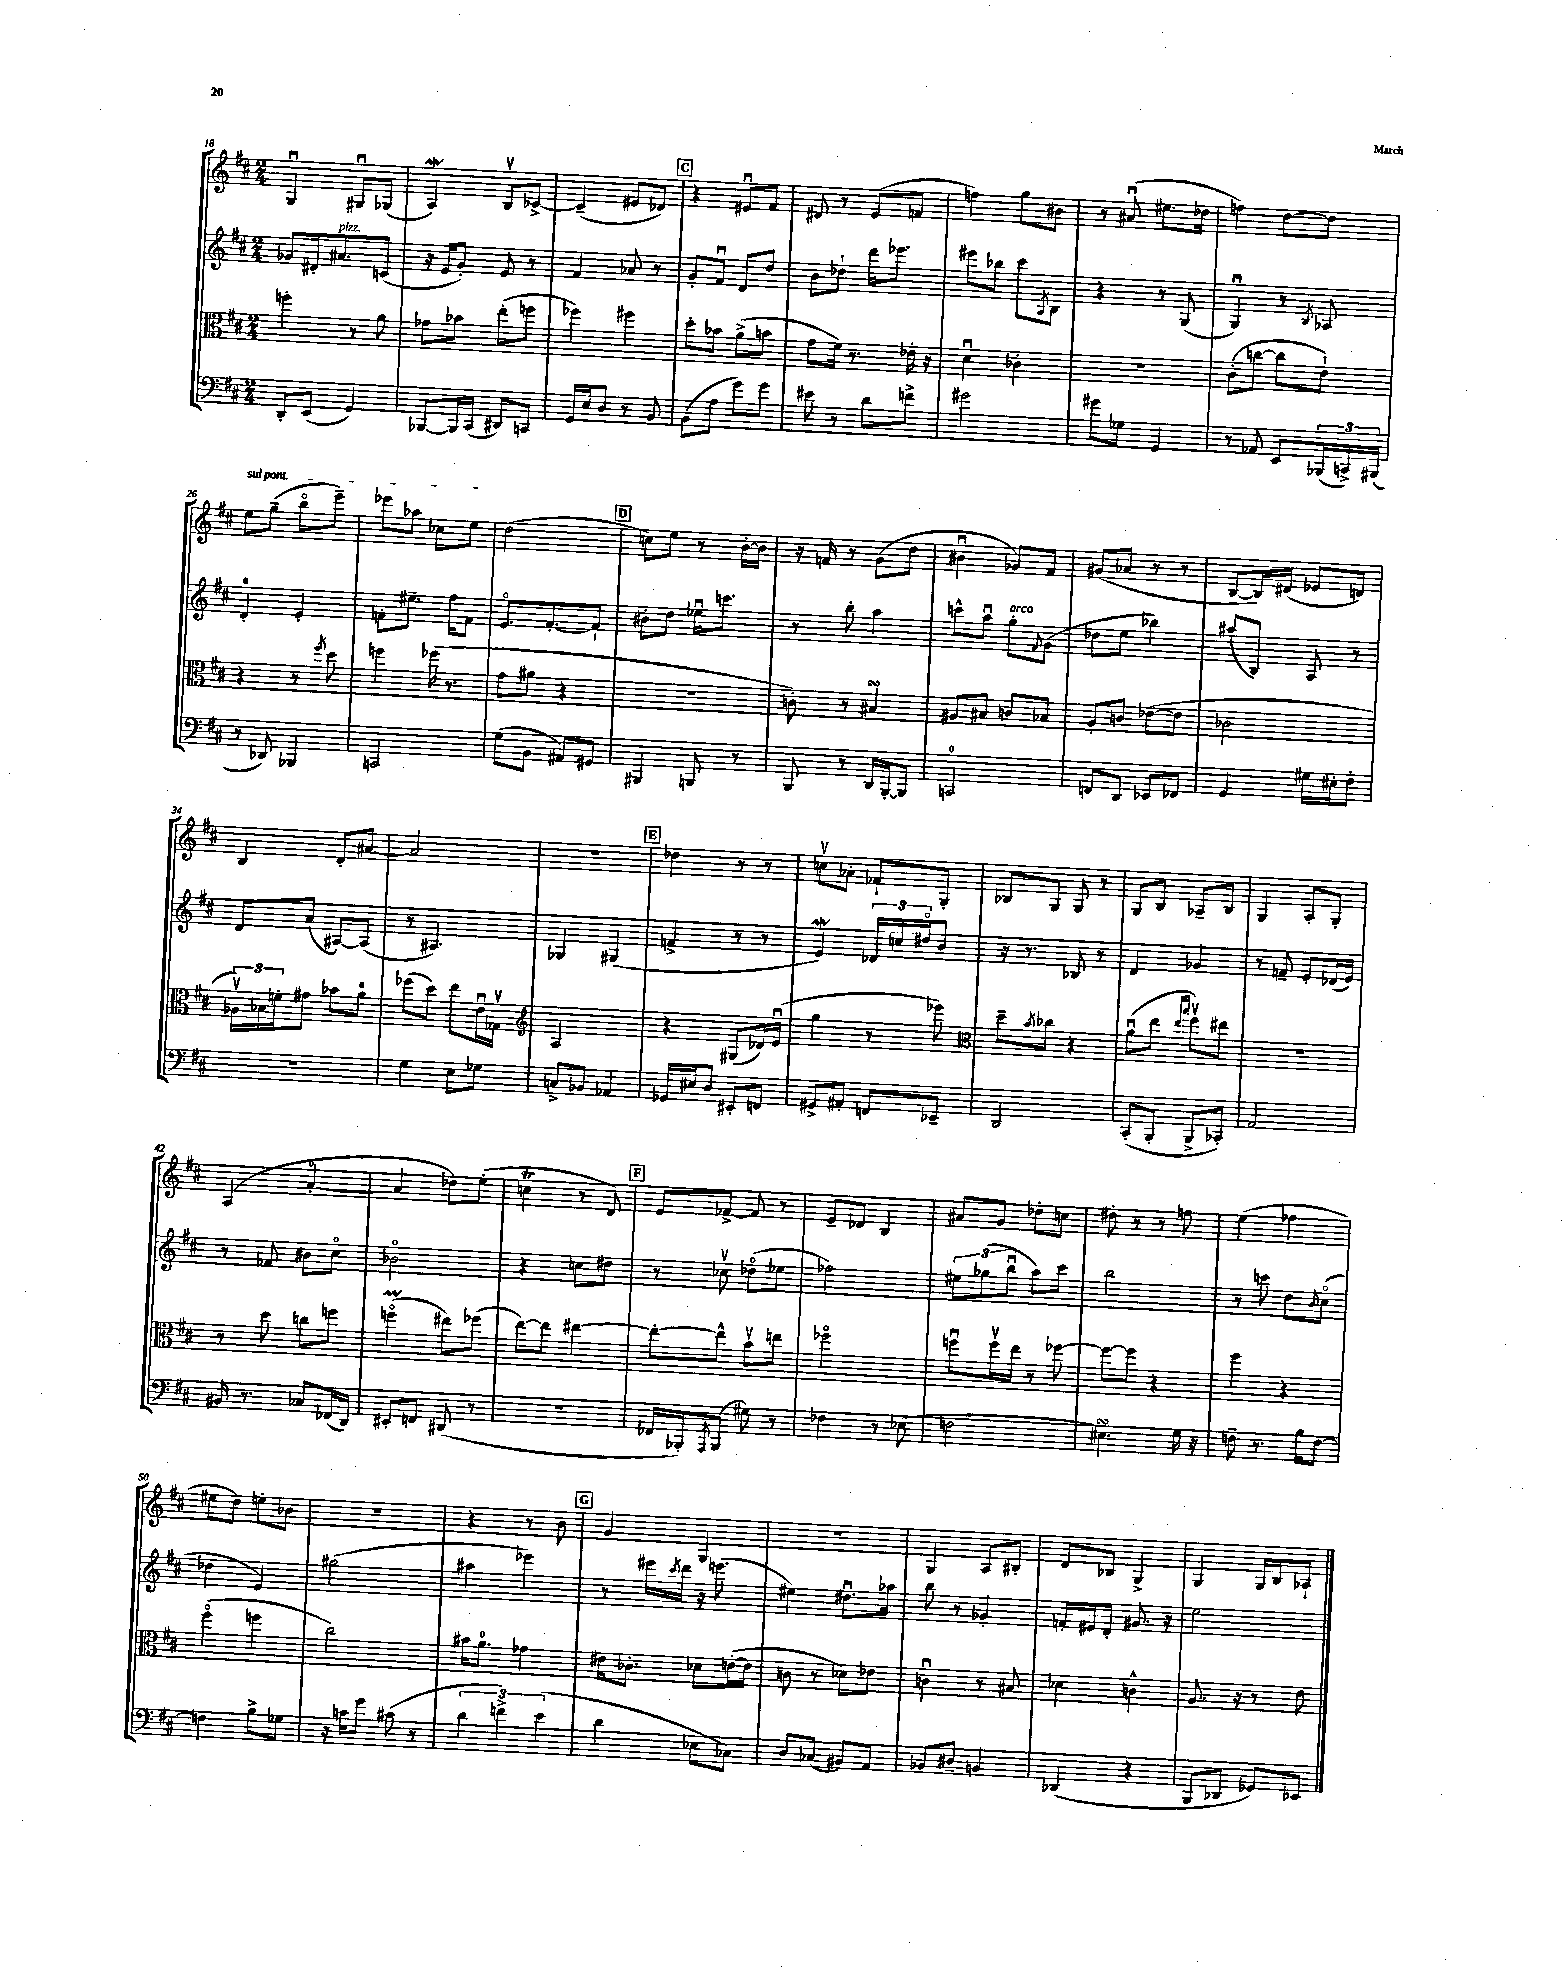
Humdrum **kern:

**kern	**kern	**kern	**kern
*part4	*part3	*part2	*part1
*staff4	*staff3	*staff2	*staff1
*clefF4	*clefC3	*clefG2	*clefG2
*k[f#c#]	*k[f#c#]	*k[f#c#]	*k[f#c#]
*M2/4	*M2/4	*M2/4	*M2/4
=18	=18	=18	=18
8DD'/L	4ffn'\	8g-X/L	4Gu/
(8EE/J	.	16d#X'/k	.
!	!	!LO:TX:a:i:t=pizz.	!
.	.	8.a#X/	.
4GG/)	8r	.	8G#Xu/L
.	8a\	(8cn/J	(8G-X/J
=19	=19	=19	=19
[8BBB-X/L	8g-X\L	16r	4AW/)
.	.	16e/KL	.
16BBB-/L]	8b-X\J	8g'/J)	.
(16CC#/JJ	.	.	.
8DD#X/L)	(8ee'\L	8e/	8Bv/L
8CCn/J	8ffn\J	8r	[8c-X^/J
=20	=20	=20	=20
16GG/LL	4ff-X\)	4f#/	(4c-~/]
16E/J	.	.	.
8D/J	.	.	.
8r	4ff#X\	8a-X/	8e#X/L
8BB/	.	8r	8d-X/J)
!!LO:REH:place=s1:t=C
=21	=21	=21	=21
(8BB\L	8dd'\L	8g'/L	4r
8A\J	8b-X\J	8f#u/J	.
8g\L)	(8a^\L	8d/L	8e#Xu/L
8g\J	8bn\J	8dd/J	8f#/J
=22	=22	=22	=22
8e#X\	8g\L	8b\L	8d#X/
8r	16f#\Jk)	8dd-X`\J	8r
.	8.r	.	.
8d\L	.	16ddd\KL	(8e/L
.	.	8.eee-X\J	.
8fn^\J	16e-X'\	.	8fn/J
.	16r	.	.
=23	=23	=23	=23
2g#X\	4du\	8eee#X\L	4ffn\)
.	.	8bb-X\J	.
.	4c-X'\	8ccc#\L	8gg\L
.	.	8qA/	.
.	.	8B\J	8b#X\J
=24	=24	=24	=24
8g#X\L	2r	4r	8r
8G-X\J	.	.	(8a#Xu/
4GG/	.	8r	8.ee#X\L
.	.	(8G/	.
.	.	.	16dd-X\Jk
=25	=25	=25	=25
8r	(8c#'\L	4Gu/)	4ffn\)
8AA-X/	[8ccn\J	.	.
8EE/L	8cc\L]	8r	[8dd\L
.	.	8qB/	.
(24BBB-X/L	8e`\J)	8A-X/	8dd\J]
24CCn^/)	.	.	.
(24BBB#X/JJ	.	.	.
!!LO:LB:g=z
=26	=26	=26	=26
!	!	!	!LO:TX:a:i:t=sul pont.
8r	4r	4d'/	8ee\L
8DD-X/)	.	.	(8gg~\J
4BBB-X/	8r	4e'/	8bb\L
.	8qff#/	.	.
.	8dd\	.	8eee~\J)
=27	=27	=27	=27
2CCn/	4ffn\	8fn'\L	8eee-X\L
.	.	8.ee#X~\J	8aa-X\J
.	(16ff-X\	.	8cc-X\L
.	8.r	16ff#\KL	.
.	.	8f\J	8ee\J
=28	=28	=28	=28
(8G\L	8g\L	8.e/L	(2dd\
8BB\J	8a#X\J	.	.
.	.	[8.f#'/	.
8AA#X/L)	4r	.	.
8GG#X/J	.	8f#`/J]	.
!!LO:REH:place=s1:t=D
=29	=29	=29	=29
4BBB#X/	2r	8b#X'\L	8ccn\L)
.	.	8dd\J	8ee\J
8BBBn/	.	16ee-Xu\KL	8r
.	.	8.cccn\J	.
8r	.	.	[16b'\LL
.	.	.	16b\JJ]
=30	=30	=30	=30
8BBB/	8cn'\)	8r	16r
.	.	.	16fn/
8r	8r	8bb'\	8r
16DD/LL	4B#XsSsS/	4aa\	(8g\L
[16BBB'/J	.	.	.
8BBB/J]	.	.	8dd\J
=31	=31	=31	=31
2CCn/	8A#X/L	8cccn^^\L	4b#Xu\
.	8B#X/J	8aau\J	.
!	!	!LO:TX:a:i:t=arco	!
.	8cn/L	8gg'\L	8g-X/L)
.	.	8qqf#/	.
.	8B-X/J	(8g\J	8f#/J
=32	=32	=32	=32
8FFn/L	8A'/L	8dd-X\L	(8g#X/L
8DD/J	8cn/J	8ee\J	8a-X/J
8EE-X/L	([8e-X\L	4bb-X\)	8r
8FF-X/J	8e-\J]	.	8r
=33	=33	=33	=33
4GG/	2c-X\	(8aa#X/L	[8B/L
.	.	8B/J)	16B/L])
.	.	.	(16d#X/JJ
16G#X\LL	.	8A/	8e-X/L
16E#X'\J	.	.	.
8F#'\J	.	8r	8dn/J)
!!LO:LB:g=z
=34	=34	=34	=34
2r	24A-Xv\LL)	8d/L	4B/
.	24B-X\	.	.
.	24fn'\J	.	.
.	8g#X\J	(8a/J	.
.	8b-X\L	[8A#X/L)	8d'/L
.	8a\J	(8A#/J]	[8a#X/J
=35	=35	=35	=35
4G\	(8ff-X\L	8r	2a#/]
.	8dd\J)	4.A#X/)	.
8E\L	8ee\L	.	.
8G-X\J	16eu\L	.	.
.	16G-Xv\JJ	.	.
=36	=36	=36	=36
*	*clefG2	*	*
8Cn^/L	2A/	4G-X/	2r
8BB-X/J	.	.	.
4AA-X/	.	(4G#X/	.
!!LO:REH:place=s1:t=E
=37	=37	=37	=37
16GG-X/LL	4r	4fn^/	4dd-X\
16E#X/J	.	.	.
8D/J	.	.	.
8EE#X'/L	(8G#X/L	8r	8r
8FFn/J	16d-X/L)	8r	8r
.	(16eu/JJ	.	.
=38	=38	=38	=38
8GG#X^/L	4gg\	4eW/)	8ccnv\L
8AA#X'/J	.	.	8a-X'\J
8FFn/L	8r	24d-X/LL	8f-X`/L
.	.	24ccn/	.
.	.	24dd#X/J	.
8EE-X~/J	8eee-X\)	8b/J	8G'/J
=39	=39	=39	=39
*	*clefC3	*	*
2DD/	8dd~\L	16r	8B-X/L
.	.	8.r	.
.	8qb/	.	.
.	8cc-X\J	.	8G/J
.	4r	8B-X/	8G/
.	.	8r	8r
=40	=40	=40	=40
(8CC#'/L	(8au\L	4d/	8G/L
8BBB'/J	8ee\J	.	8B/J
.	16qqee/LL	.	.
.	16qqbb/JJ	.	.
8BBB^/L	8ff#v\L)	4g-X/	8A-X~/L
8CC-X'/J)	8ee#X\J	.	8B/J
=41	=41	=41	=41
2AA/	2r	8r	4G/
.	.	8fn~/	.
.	.	8e'/L	8A'/L
.	.	(16d-X/L	8G'/J
.	.	16e/JJ)	.
!!LO:LB:g=z
=42	=42	=42	=42
16BB#X/	8r	8r	(4A/
8.r	.	.	.
.	8dd\	8f-X/	.
8C-X/L	8ccn\L	8b#X\L	[4a'/
(16FF-X/L	8ffn\J	8cc#\J	.
16DD/JJ)	.	.	.
=43	=43	=43	=43
8EE#X'/L	(4ffnM\	2b-X\	4a/]
8FFn/J	.	.	.
(8DD#X/	8ee#X\L)	.	8dd-X\L)
8r	(8ff-X\J	.	(8ee'\J
=44	=44	=44	=44
2r	[8ee\L)	4r	4ccnT\
.	8ee\J]	.	.
.	[4ee#X\	8ccn\L	8r
.	.	8dd#X\J	8d/)
!!LO:REH:place=s1:t=F
=45	=45	=45	=45
16FF-X/LL	8ee#'\L_	8r	8e/L
16BBB-X'/J)	.	.	.
8qAAA/	.	.	.
(8BBB-/J	8ee#^^\J]	8cc-Xv\	[8f-X^/J
8G#X\)	8bv\L	(8dd-X\L	8f-/]
8r	8een\J	8ee-X\J	8r
=46	=46	=46	=46
4F-X\	2ff-X\	2ff-X\)	8e~/L
.	.	.	8d-X/J
8r	.	.	4B/
(8E-X\	.	.	.
=47	=47	=47	=47
2Fn\	8ffnu\L	12ee#X\L	8a#X/L
.	.	(12gg-X\	.
.	16ffv\L	.	8g/J
.	.	12bbu\J	.
.	16ee\JJ	.	.
.	8r	8aa\L)	8dd-X'\L
.	[8ff-X\	8ccc#\J	8ccn\J
=48	=48	=48	=48
4.E#XsSsS\)	8ff-\L_	2bb\	8dd#X'\
.	8ff-\J]	.	8r
.	4r	.	8r
16G\	.	.	8ffn\
16r	.	.	.
=49	=49	=49	=49
8Fn~\	4ff#\	8r	(4ee\
8.r	.	8cccn\	.
.	4r	8dd\L	4ff-X\
16B\KL	.	.	.
.	.	8qqb/	.
[8F\J	.	(8cc#\J	.
!!LO:LB:g=z
=50	=50	=50	=50
4Fn\]	(4ff#\	4dd-X\	8ee#X\L
.	.	.	8dd\J)
8B^\L	4ffn\	4e/)	8een'\L
8G-X\J	.	.	8b-X\J
=51	=51	=51	=51
16r	2cc#\)	(2gg#X\	2r
16cn\KL	.	.	.
8g\J	.	.	.
(8c#X\	.	.	.
8r	.	.	.
=52	=52	=52	=52
6d\	16b#X\KL	4aa#X\	4r
.	8.a\J	.	.
6fn^\)	.	.	.
.	4g-X\	4eee-X\)	8r
(6e\	.	.	.
.	.	.	8b\
!!LO:REH:place=s1:t=G
=53	=53	=53	=53
4d\	16e#X\KL	8r	4g/
.	8.c-X'\J	.	.
.	.	16eee#X\LL	.
.	.	8qccc#/	.
.	.	16ddd\JJ	.
8E-X\L	8d-X\L	16r	4G/
.	.	(8.eeen\	.
8C-X\J)	([16en'\L	.	.
.	16e\JJ]	.	.
=54	=54	=54	=54
8D/L	8cn\	4ee#X\)	2r
(8C-X/J	8r	.	.
8BB#X/L)	8d-X\L)	8.dd#Xu\L	.
8AA/J	8e-X\J	.	.
.	.	16aa-X\Jk	.
=55	=55	=55	=55
8BB-X/L	4cnu\	8bb\	4G/
8D#X~/J	.	8r	.
4BBn/	8r	4g-X'/	8A/L
.	8B#X/	.	8B#X'/J
=56	=56	=56	=56
(4DD-X/	4d-X\	16fn'/LL	8d/L
.	.	16e#X/J	.
.	.	8d'/J	8B-X/J
4r	4cn^^\	8.g#X/	4G^/
.	.	16r	.
=57	=57	=57	=57
8BBB/L	8.A/	2ee\	4G/
8DD-X/J	.	.	.
.	16r	.	.
8GG-X/L)	8r	.	16G/LL
.	.	.	16B/J
8EE-X/J	8e\	.	8A-X`/J
==	==	==	==
*-	*-	*-	*-
